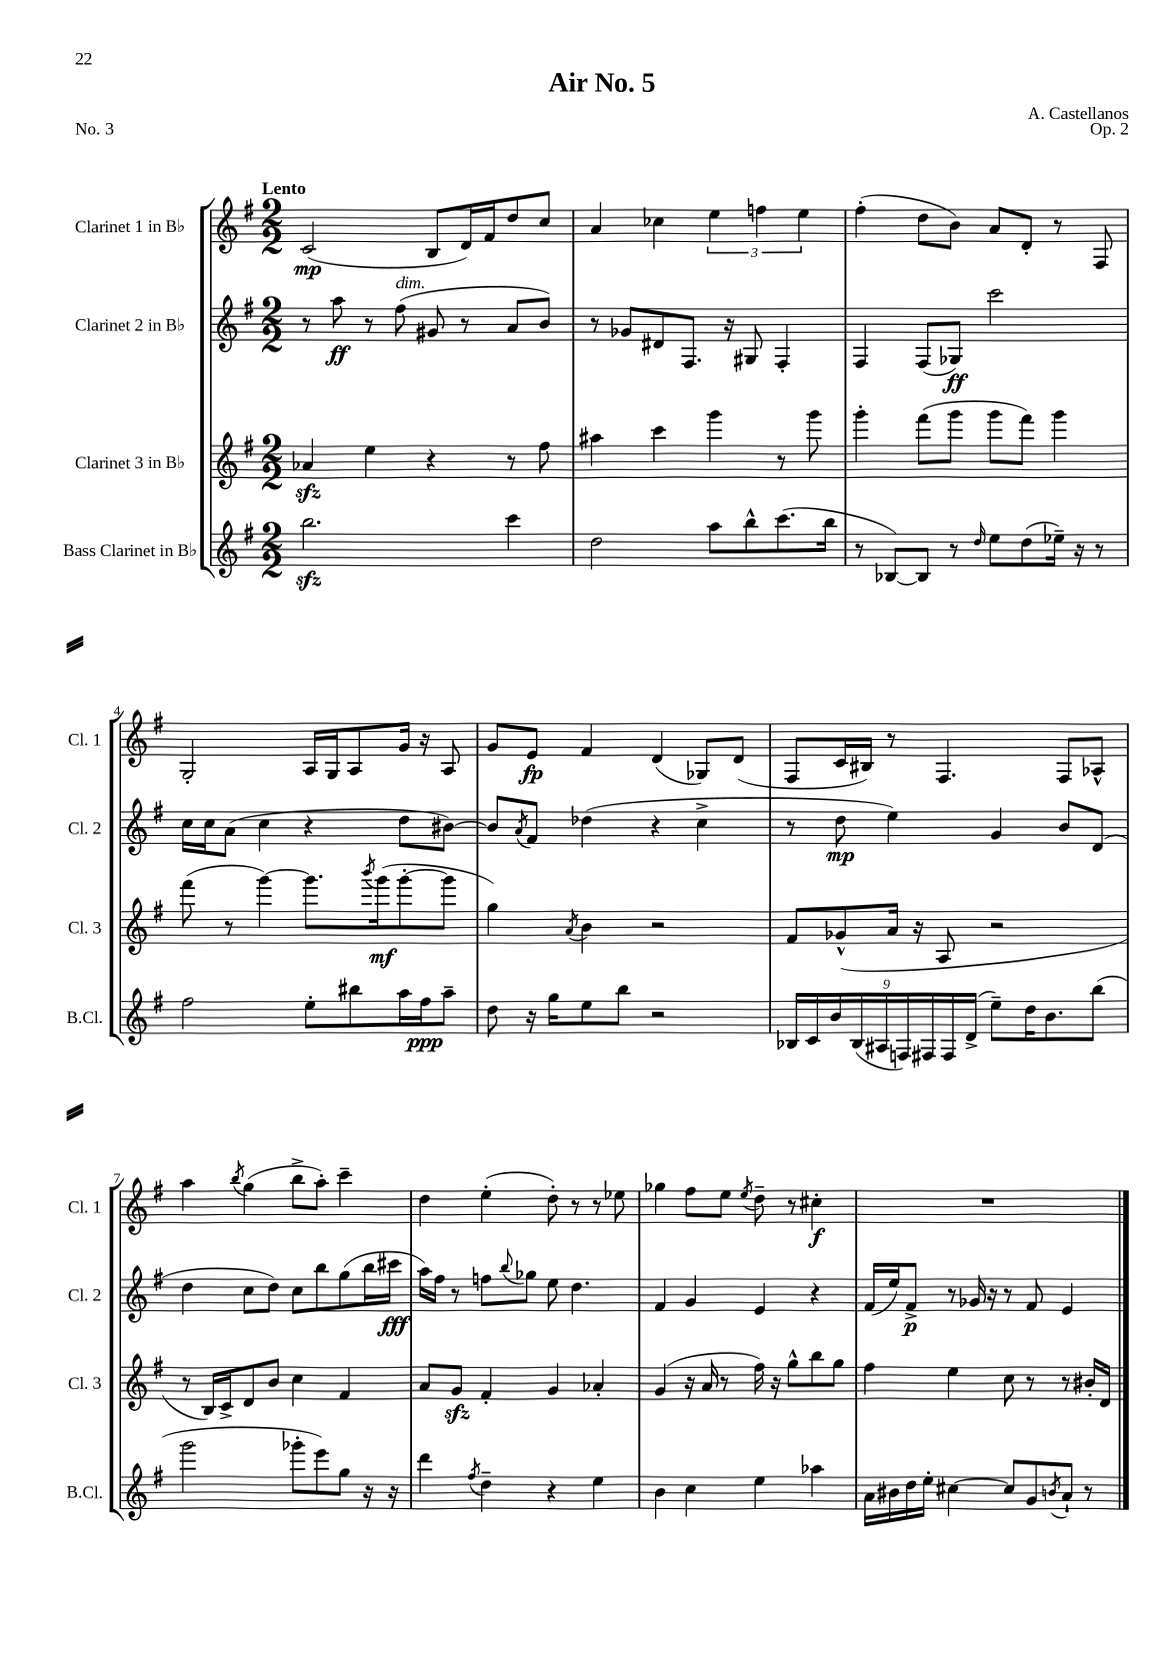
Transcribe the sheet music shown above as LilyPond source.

\header { title = "Air No. 5" composer = "A. Castellanos" opus = "Op. 2" piece = "No. 3" }
<<
\new StaffGroup <<
\new Staff = "s0" \with { instrumentName = "Clarinet 1 in Bb" shortInstrumentName = "Cl. 1" } {
    \clef treble \key g \major \numericTimeSignature \time 2/2 \tempo "Lento"
    c'2\mp( b8 d'16) fis'16 d''8 c''8 |
    a'4 ces''4 \tuplet 3/2 { e''4 f''4 e''4 } |
    fis''4-.( d''8 b'8) a'8 d'8-. r8 fis8 |
    g2-. a16 g16 a8 g'16 r16 a8 |
    g'8 e'8\fp fis'4 d'4( ges8) d'8( |
    fis8 c'16 bis16) r8 fis4. fis8 aes8-^ |
    a''4 \acciaccatura { b''8 } g''4( b''8-> a''8-.) c'''4-- |
    d''4 e''4-.( d''8-.) r8 r8 ees''8 |
    ges''4 fis''8 e''8 \acciaccatura { e''8 } d''8-- r8 cis''4-.\f |
    R1 \bar "|." |
}
\new Staff = "s1" \with { instrumentName = "Clarinet 2 in Bb" shortInstrumentName = "Cl. 2" } {
    \clef treble \key g \major \numericTimeSignature \time 2/2
    r8 a''8\ff r8 fis''8^\markup { \italic "dim." }( gis'8 r8 a'8 b'8) |
    r8 ges'8 dis'8 fis8. r16 gis8 fis4-. |
    fis4 fis8( ges8\ff) c'''2 |
    c''16 c''16 a'8( c''4 r4 d''8 bis'8~) |
    bis'8 \acciaccatura { a'8 } fis'8 des''4( r4 c''4-> |
    r8 d''8\mp e''4) g'4 b'8 d'8( |
    d''4 c''8 d''8) c''8 b''8 g''8( b''16 cis'''16\fff |
    a''16) fis''16 r8 f''8 \appoggiatura { b''8 } ges''8 e''8 d''4. |
    fis'4 g'4 e'4 r4 |
    fis'16( e''16) fis'8->\p r8 ges'16 r16 r8 fis'8 e'4 \bar "|." |
}
\new Staff = "s2" \with { instrumentName = "Clarinet 3 in Bb" shortInstrumentName = "Cl. 3" } {
    \clef treble \key g \major \numericTimeSignature \time 2/2
    aes'4\sfz e''4 r4 r8 fis''8 |
    ais''4 c'''4 g'''4 r8 g'''8 |
    g'''4-. fis'''8( g'''8 g'''8 fis'''8) g'''4 |
    fis'''8( r8 g'''4~) g'''8. \acciaccatura { b'''8 } g'''16\mf( g'''8~-. g'''8 |
    g''4) \acciaccatura { a'8 } b'4 r2 |
    fis'8 ges'8-^( a'16 r16 a8 r2 |
    r8 b16) c'16-> d'8 b'8 c''4 fis'4 |
    a'8 g'8\sfz fis'4-. g'4 aes'4-. |
    g'4( r16 a'16 r8 fis''16) r16 g''8-^ b''8 g''8 |
    fis''4 e''4 c''8 r8 r8 bis'16-. d'16 \bar "|." |
}
\new Staff = "s3" \with { instrumentName = "Bass Clarinet in Bb" shortInstrumentName = "B.Cl." } {
    \clef treble \key g \major \numericTimeSignature \time 2/2
    b''2.\sfz c'''4 |
    d''2 a''8 b''8-^ c'''8.( b''16 |
    r8 bes8~) bes8 r8 \grace { d''16 } e''8 d''8( ees''16--) r16 r8 |
    fis''2 e''8-. bis''8 a''16 fis''16\ppp a''8-- |
    d''8 r16 g''16 e''8 b''8 r2 |
    \tuplet 9/8 { bes16 c'16 b'16 bes16( ais16 f16) fis16 fis16 d'16->( } e''8--) d''16 b'8. b''8( |
    g'''2 ges'''8-. e'''8) g''8 r16 r16 |
    d'''4 \acciaccatura { fis''8 } d''4-- r4 e''4 |
    b'4 c''4 e''4 aes''4 |
    a'16 bis'16 d''16 e''16-. cis''4~ cis''8 g'8 \acciaccatura { b'8 } a'8-! r8 \bar "|." |
}
>>
>>
